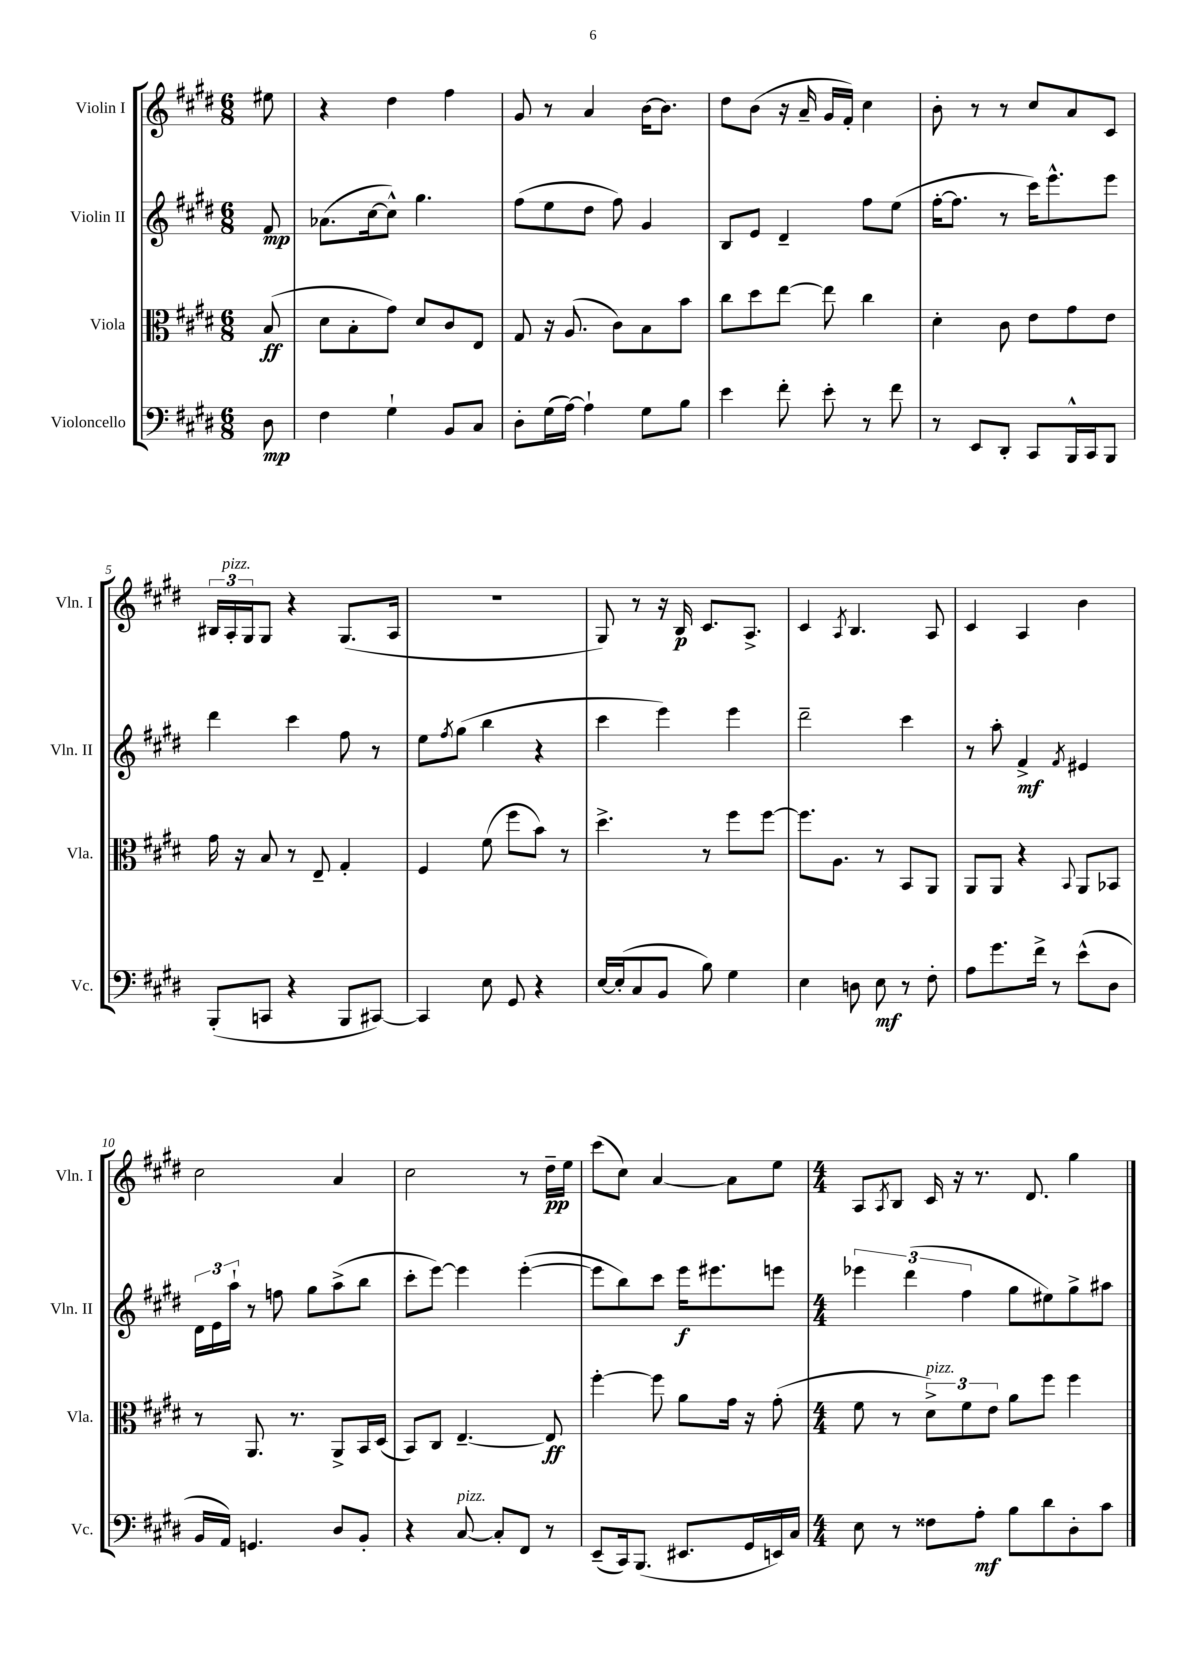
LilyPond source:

<<
\new StaffGroup <<
\new Staff = "s0" \with { instrumentName = "Violin I" shortInstrumentName = "Vln. I" } {
    \clef treble \key e \major \numericTimeSignature \time 6/8 \partial 8
    eis''8 |
    r4 dis''4 fis''4 |
    gis'8 r8 a'4 b'16~ b'8. |
    dis''8 b'8( r16 a'16-- gis'16 fis'16-.) cis''4 |
    b'8-. r8 r8 cis''8 a'8 cis'8 |
    \tuplet 3/2 { bis16 a16-.^\markup { \italic "pizz." } gis16 } gis8 r4 gis8.( a16 |
    R2. |
    gis8) r8 r16 b16\p cis'8. a8.-> |
    cis'4 \acciaccatura { a8 } b4. a8 |
    cis'4 a4 b'4 |
    cis''2 a'4 |
    cis''2 r8 dis''16--\pp e''16 |
    cis'''8( cis''8) a'4~ a'8 e''8 |
    \numericTimeSignature \time 4/4 a8 \acciaccatura { a8 } b8 cis'16 r16 r8. dis'8. gis''4 \bar "|." |
}
\new Staff = "s1" \with { instrumentName = "Violin II" shortInstrumentName = "Vln. II" } {
    \clef treble \key e \major \numericTimeSignature \time 6/8 \partial 8
    fis'8\mp |
    aes'8.( cis''16~ cis''8-^) gis''4. |
    fis''8( e''8 dis''8 fis''8) gis'4 |
    b8 e'8 dis'4-- fis''8 e''8( |
    fis''16~-. fis''8. r8 cis'''16) e'''8.-^ e'''8 |
    dis'''4 cis'''4 fis''8 r8 |
    e''8 \acciaccatura { fis''8 } gis''8( b''4 r4 |
    cis'''4 e'''4) e'''4 |
    dis'''2-- cis'''4 |
    r8 a''8-. fis'4->\mf \acciaccatura { fis'8 } eis'4 |
    \tuplet 3/2 { dis'16 e'16 a''16-! } r8 f''8 gis''8 a''8->( b''8 |
    cis'''8-. e'''8~) e'''4 e'''4~-.( |
    e'''8 b''8) cis'''8 e'''16\f eis'''8. e'''8 |
    \numericTimeSignature \time 4/4 \tuplet 3/2 { ees'''4 dis'''4( fis''4 } gis''8 eis''8) gis''8-> ais''8 \bar "|." |
}
\new Staff = "s2" \with { instrumentName = "Viola" shortInstrumentName = "Vla." } {
    \clef alto \key e \major \numericTimeSignature \time 6/8 \partial 8
    b8\ff( |
    dis'8 b8-. gis'8) dis'8 cis'8 e8 |
    gis8 r16 a8.( cis'8) b8 b'8 |
    cis''8 dis''8 e''8~ e''8 cis''4 |
    dis'4-. cis'8 e'8 gis'8 e'8 |
    gis'16 r16 b8 r8 e8-- gis4-. |
    fis4 fis'8( fis''8 b'8) r8 |
    dis''4.-> r8 fis''8 fis''8~ |
    fis''8. a8. r8 b,8 a,8 |
    a,8 a,8 r4 \appoggiatura { b,8 } a,8 bes,8 |
    r8 a,8. r8. a,8-> b,16 dis16( |
    b,8) cis8 e4.~-- e8\ff |
    fis''4~-. fis''8 a'8 gis'16 r16 gis'8-.( |
    \numericTimeSignature \time 4/4 fis'8 r8 \tuplet 3/2 { dis'8->^\markup { \italic "pizz." }) fis'8 e'8 } a'8 fis''8 fis''4 \bar "|." |
}
\new Staff = "s3" \with { instrumentName = "Violoncello" shortInstrumentName = "Vc." } {
    \clef bass \key e \major \numericTimeSignature \time 6/8 \partial 8
    dis8\mp |
    fis4 gis4-! b,8 cis8 |
    dis8-. gis16( a16~) a4-! gis8 b8 |
    e'4 fis'8-. e'8-. r8 fis'8 |
    r8 e,8 dis,8-. cis,8 b,,16-^ cis,16 b,,8 |
    b,,8-.( c,8 r4 b,,8 cis,8~) |
    cis,4 e8 gis,8 r4 |
    e16~ e16-.( cis8 b,8 b8) gis4 |
    e4 d8 e8\mf r8 fis8-. |
    a8 gis'8. fis'16-> r8 e'8-^( dis8 |
    b,16 a,16) g,4. dis8 b,8-. |
    r4 cis8~^\markup { \italic "pizz." } cis8-. fis,8 r8 |
    e,8--( cis,16) b,,8.( eis,8. gis,16 e,16) cis16 |
    \numericTimeSignature \time 4/4 e8 r8 fisis8 a8-.\mf b8 dis'8 dis8-. cis'8 \bar "|." |
}
>>
>>
